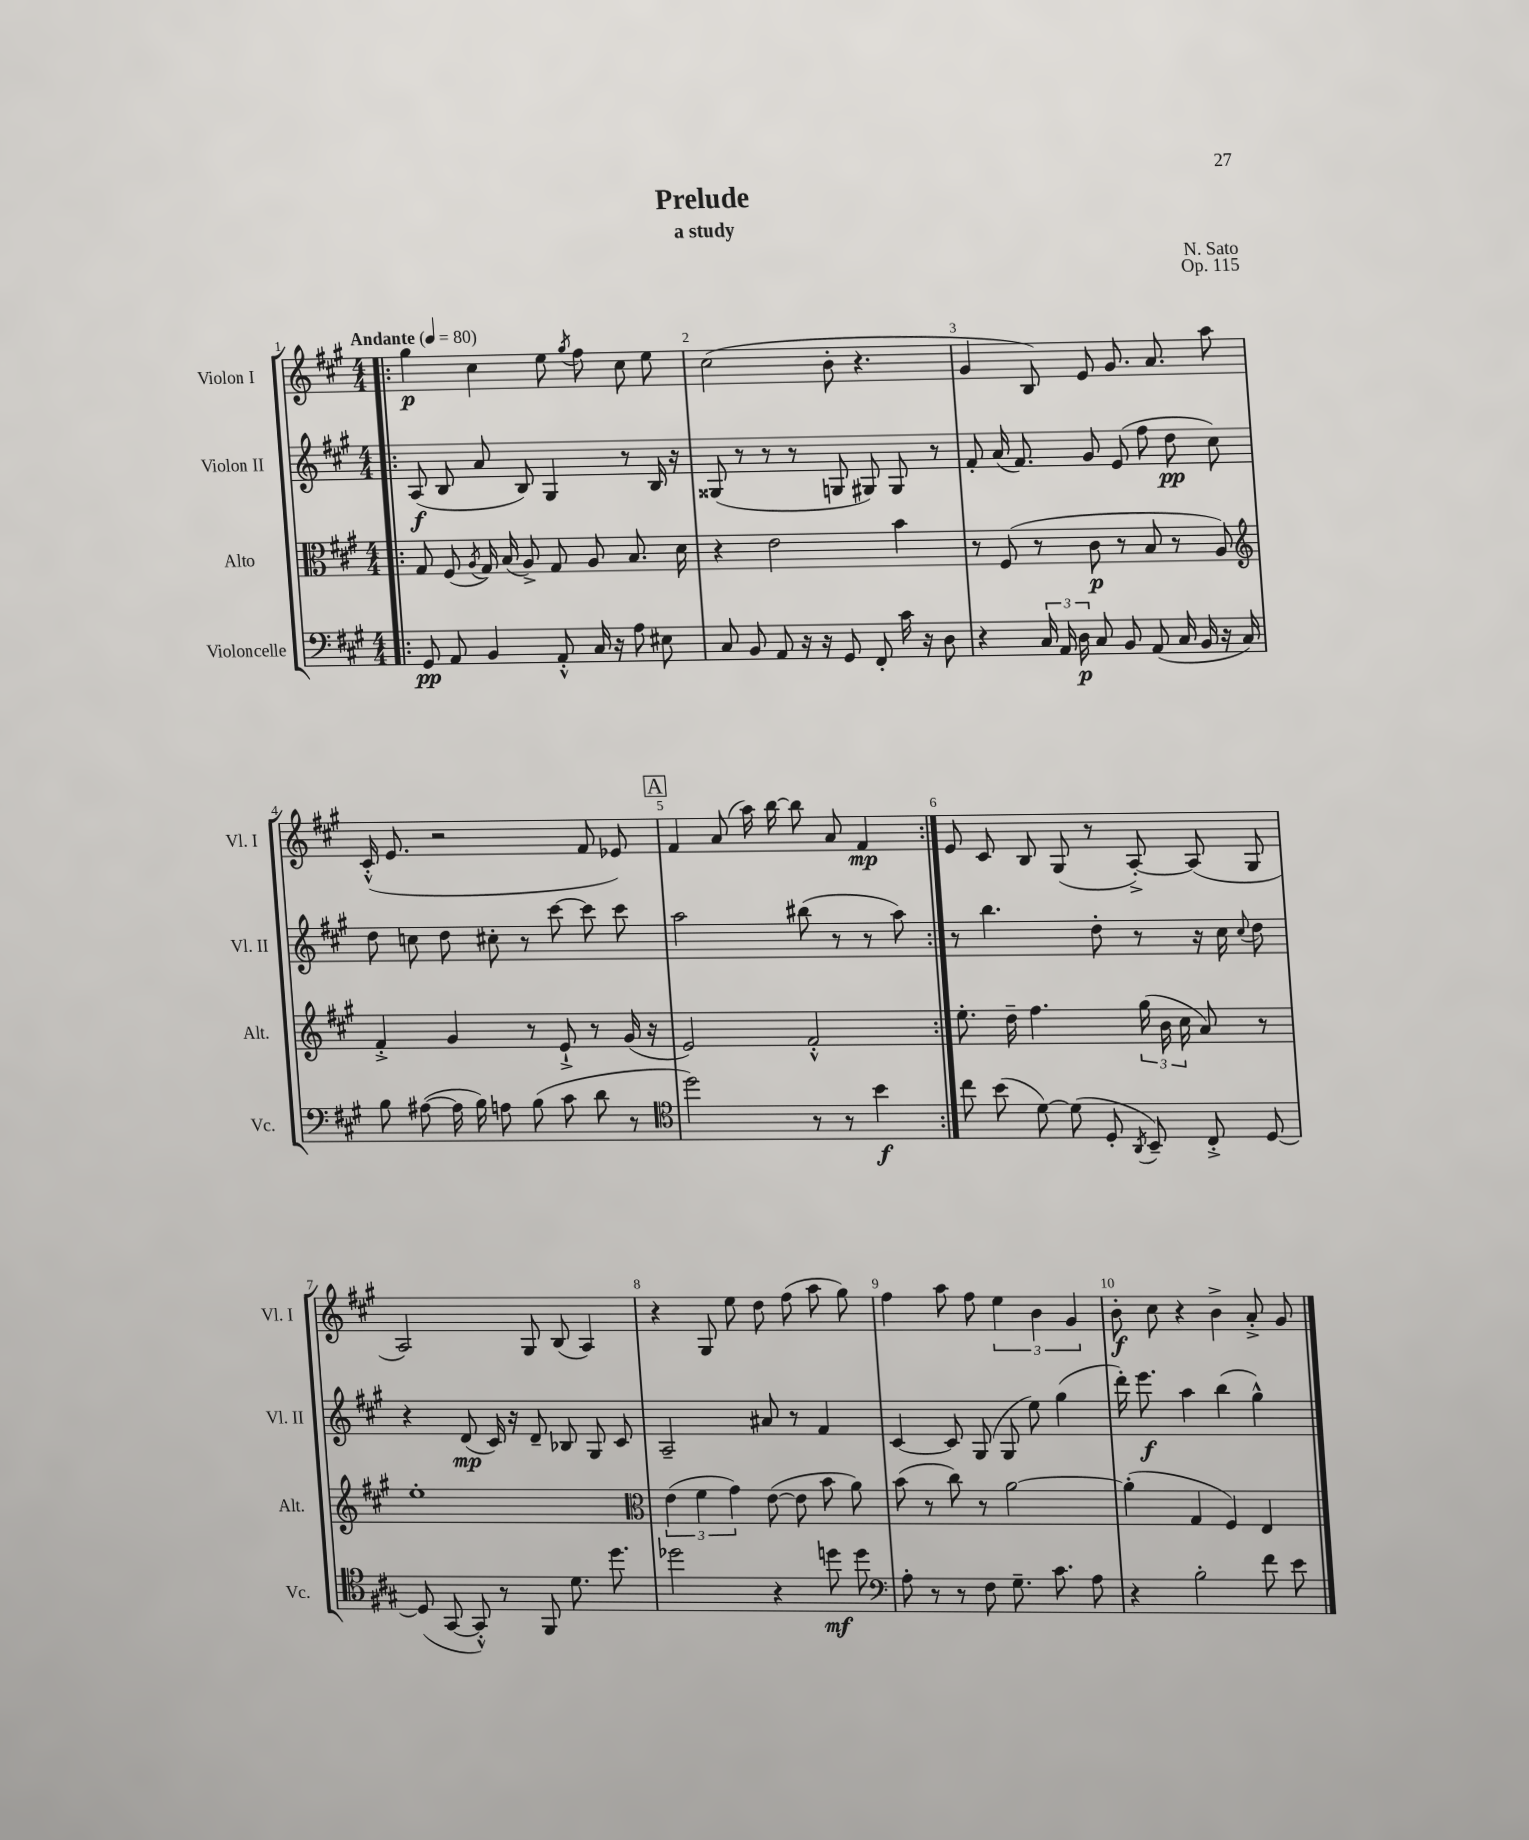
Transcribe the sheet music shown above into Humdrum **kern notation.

**kern	**dynam	**kern	**dynam	**kern	**dynam	**kern	**dynam
*part4	*part4	*part3	*part3	*part2	*part2	*part1	*part1
*staff4	*staff4	*staff3	*staff3	*staff2	*staff2	*staff1	*staff1
*I"Violoncelle	*	*I"Alto	*	*I"Violon II	*	*I"Violon I	*
*I'Vc.	*	*I'Alt.	*	*I'Vl. II	*	*I'Vl. I	*
*clefF4	*	*clefC3	*	*clefG2	*	*clefG2	*
*k[f#c#g#]	*	*k[f#c#g#]	*	*k[f#c#g#]	*	*k[f#c#g#]	*
*M4/4	*	*M4/4	*	*M4/4	*	*M4/4	*
*MM80	*	*MM80	*	*MM80	*	*MM80	*
=1!|:	=1!|:	=1!|:	=1!|:	=1!|:	=1!|:	=1!|:	=1!|:
!	!	!	!	!	!	!LO:TX:a:B:t=Andante	!
8GG#/	pp	8G#/	.	(8A/	f	4gg#\	p
8AA/	.	(8F#/	.	8B/	.	.	.
.	.	8qA/	.	.	.	.	.
4BB/	.	16G#/)	.	8a/	.	4cc#\	.
.	.	(16B/	.	.	.	.	.
.	.	8A^/)	.	8B/)	.	.	.
8AA'^^/	.	8G#/	.	4G#/	.	8ee\	.
.	.	.	.	.	.	8qgg#/	.
16C#/	.	8A/	.	.	.	8ff#\	.
16r	.	.	.	.	.	.	.
8A\	.	8.B/	.	8r	.	8cc#\	.
8E#X\	.	.	.	16B/	.	8ee\	.
.	.	16d\	.	16r	.	.	.
=2	=2	=2	=2	=2	=2	=2	=2
8C#/	.	4r	.	(8G##X/	.	(2cc#\	.
8BB/	.	.	.	8r	.	.	.
8AA/	.	2e\	.	8r	.	.	.
16r	.	.	.	8r	.	.	.
16r	.	.	.	.	.	.	.
8GG#/	.	.	.	8Gn/	.	8b'\	.
8FF#'/	.	.	.	8G#X/)	.	4.r	.
16c#\	.	4b\	.	8G#/	.	.	.
16r	.	.	.	.	.	.	.
8D\	.	.	.	8r	.	.	.
=3	=3	=3	=3	=3	=3	=3	=3
4r	.	8r	.	8f#'/	.	4g#/	.
.	.	(8F#/	.	(16a/	.	.	.
.	.	.	.	8.f#/)	.	.	.
24C#/	.	8r	.	.	.	8B/)	.
24AA/	.	.	.	.	.	.	.
24D\	p	.	.	.	.	.	.
8C#/	.	8c#\	p	8g#/	.	8e/	.
8BB/	.	8r	.	(8e/	.	8.g#/	.
(8AA/	.	8B/	.	8ff#\	.	.	.
.	.	.	.	.	.	8.a/	.
16C#/	.	8r	.	8dd\	pp	.	.
16BB/	.	.	.	.	.	.	.
16r	.	8A/)	.	8cc#\)	.	8aa\	.
16C#/)	.	.	.	.	.	.	.
!!LO:LB:g=z
=4	=4	=4	=4	=4	=4	=4	=4
*	*	*clefG2	*	*	*	*	*
8B\	.	4f#'^/	.	8dd\	.	(16c#'^^/	.
.	.	.	.	.	.	8.e/	.
([8A#X\	.	.	.	8ccn\	.	.	.
16A#\]	.	4g#/	.	8dd\	.	2r	.
16B\)	.	.	.	.	.	.	.
8An\	.	.	.	8cc#X'\	.	.	.
(8B\	.	8r	.	8r	.	.	.
8c#\	.	8e`^/	.	[8ccc#\	.	.	.
8d\	.	8r	.	8ccc#\]	.	8f#/	.
8r	.	(16g#/	.	8ccc#\	.	8e-X/)	.
.	.	16r	.	.	.	.	.
!!LO:REH:place=s1:t=A
=5	=5	=5	=5	=5	=5	=5	=5
*clefC4	*	*	*	*	*	*	*
2dd\)	.	2e/)	.	2aa\	.	4f#/	.
.	.	.	.	.	.	(8a/	.
.	.	.	.	.	.	16aa\)	.
.	.	.	.	.	.	[16bb\	.
8r	.	2f#'^^/	.	(8bb#X\	.	8bb\]	.
8r	.	.	.	8r	.	8a/	.
4b\	f	.	.	8r	.	4f#/	mp
.	.	.	.	8aa\)	.	.	.
=6:|!	=6:|!	=6:|!	=6:|!	=6:|!	=6:|!	=6:|!	=6:|!
8cc#\	.	8.ee'\	.	8r	.	8e/	.
(8b\	.	.	.	4.bb\	.	8c#/	.
.	.	16dd~\	.	.	.	.	.
[8d\)	.	4.ff#\	.	.	.	8B/	.
(8d\]	.	.	.	.	.	(8G#/	.
8D'/	.	.	.	8dd'\	.	8r	.
8qAA/	.	.	.	.	.	.	.
8BB~/)	.	(24gg#\	.	8r	.	[8A'^/)	.
.	.	24b\	.	.	.	.	.
.	.	24cc#\	.	.	.	.	.
8C#'^/	.	8a/)	.	16r	.	(8A/]	.
.	.	.	.	16cc#\	.	.	.
.	.	.	.	8qqcc#/	.	.	.
[8D/	.	8r	.	8dd\	.	8G#/	.
!!LO:LB:g=z
=7	=7	=7	=7	=7	=7	=7	=7
(8D/]	.	1ee'	.	4r	.	2A/)	.
[8GG#/	.	.	.	.	.	.	.
8GG#'^^/])	.	.	.	(8d/	mp	.	.
8r	.	.	.	16c#/)	.	.	.
.	.	.	.	16r	.	.	.
8FF#/	.	.	.	8d~/	.	8G#/	.
8.d\	.	.	.	8B-X/	.	(8B/	.
.	.	.	.	8G#/	.	4A/)	.
8.dd\	.	.	.	.	.	.	.
.	.	.	.	8c#/	.	.	.
=8	=8	=8	=8	=8	=8	=8	=8
*	*	*clefC3	*	*	*	*	*
2dd-X\	.	(6e\	.	2A~/	.	4r	.
.	.	6f#\	.	.	.	.	.
.	.	.	.	.	.	8G#/	.
.	.	6g#\)	.	.	.	.	.
.	.	.	.	.	.	8ee\	.
4r	.	([8e\	.	8a#X/	.	8dd\	.
.	.	8e\]	.	8r	.	(8ff#\	.
8ddn\	mf	8b\	.	4f#/	.	8aa\	.
8dd\	.	8a\)	.	.	.	8gg#\)	.
=9	=9	=9	=9	=9	=9	=9	=9
*clefF4	*	*	*	*	*	*	*
8A'\	.	(8b\	.	[4c#/	.	4ff#\	.
8r	.	8r	.	.	.	.	.
8r	.	8cc#\)	.	8c#/]	.	8aa\	.
8F#\	.	8r	.	(8G#/	.	8ff#\	.
8.G#~\	.	[2a\	.	8G#/	.	6ee\	.
.	.	.	.	8ee\)	.	.	.
.	.	.	.	.	.	6b\	.
8.c#\	.	.	.	.	.	.	.
.	.	.	.	(4gg#\	.	.	.
.	.	.	.	.	.	6g#/	.
8A\	.	.	.	.	.	.	.
=10	=10	=10	=10	=10	=10	=10	=10
4r	.	(4a'\]	.	16ddd'\)	.	8b'\	f
.	.	.	.	8.eee\	f	.	.
.	.	.	.	.	.	8cc#\	.
2B'\	.	4G#/	.	4aa\	.	4r	.
.	.	4F#/)	.	(4bb\	.	4b^\	.
8f#\	.	4E/	.	4gg#^^\)	.	8a'^/	.
8e\	.	.	.	.	.	8g#/	.
==	==	==	==	==	==	==	==
*-	*-	*-	*-	*-	*-	*-	*-
